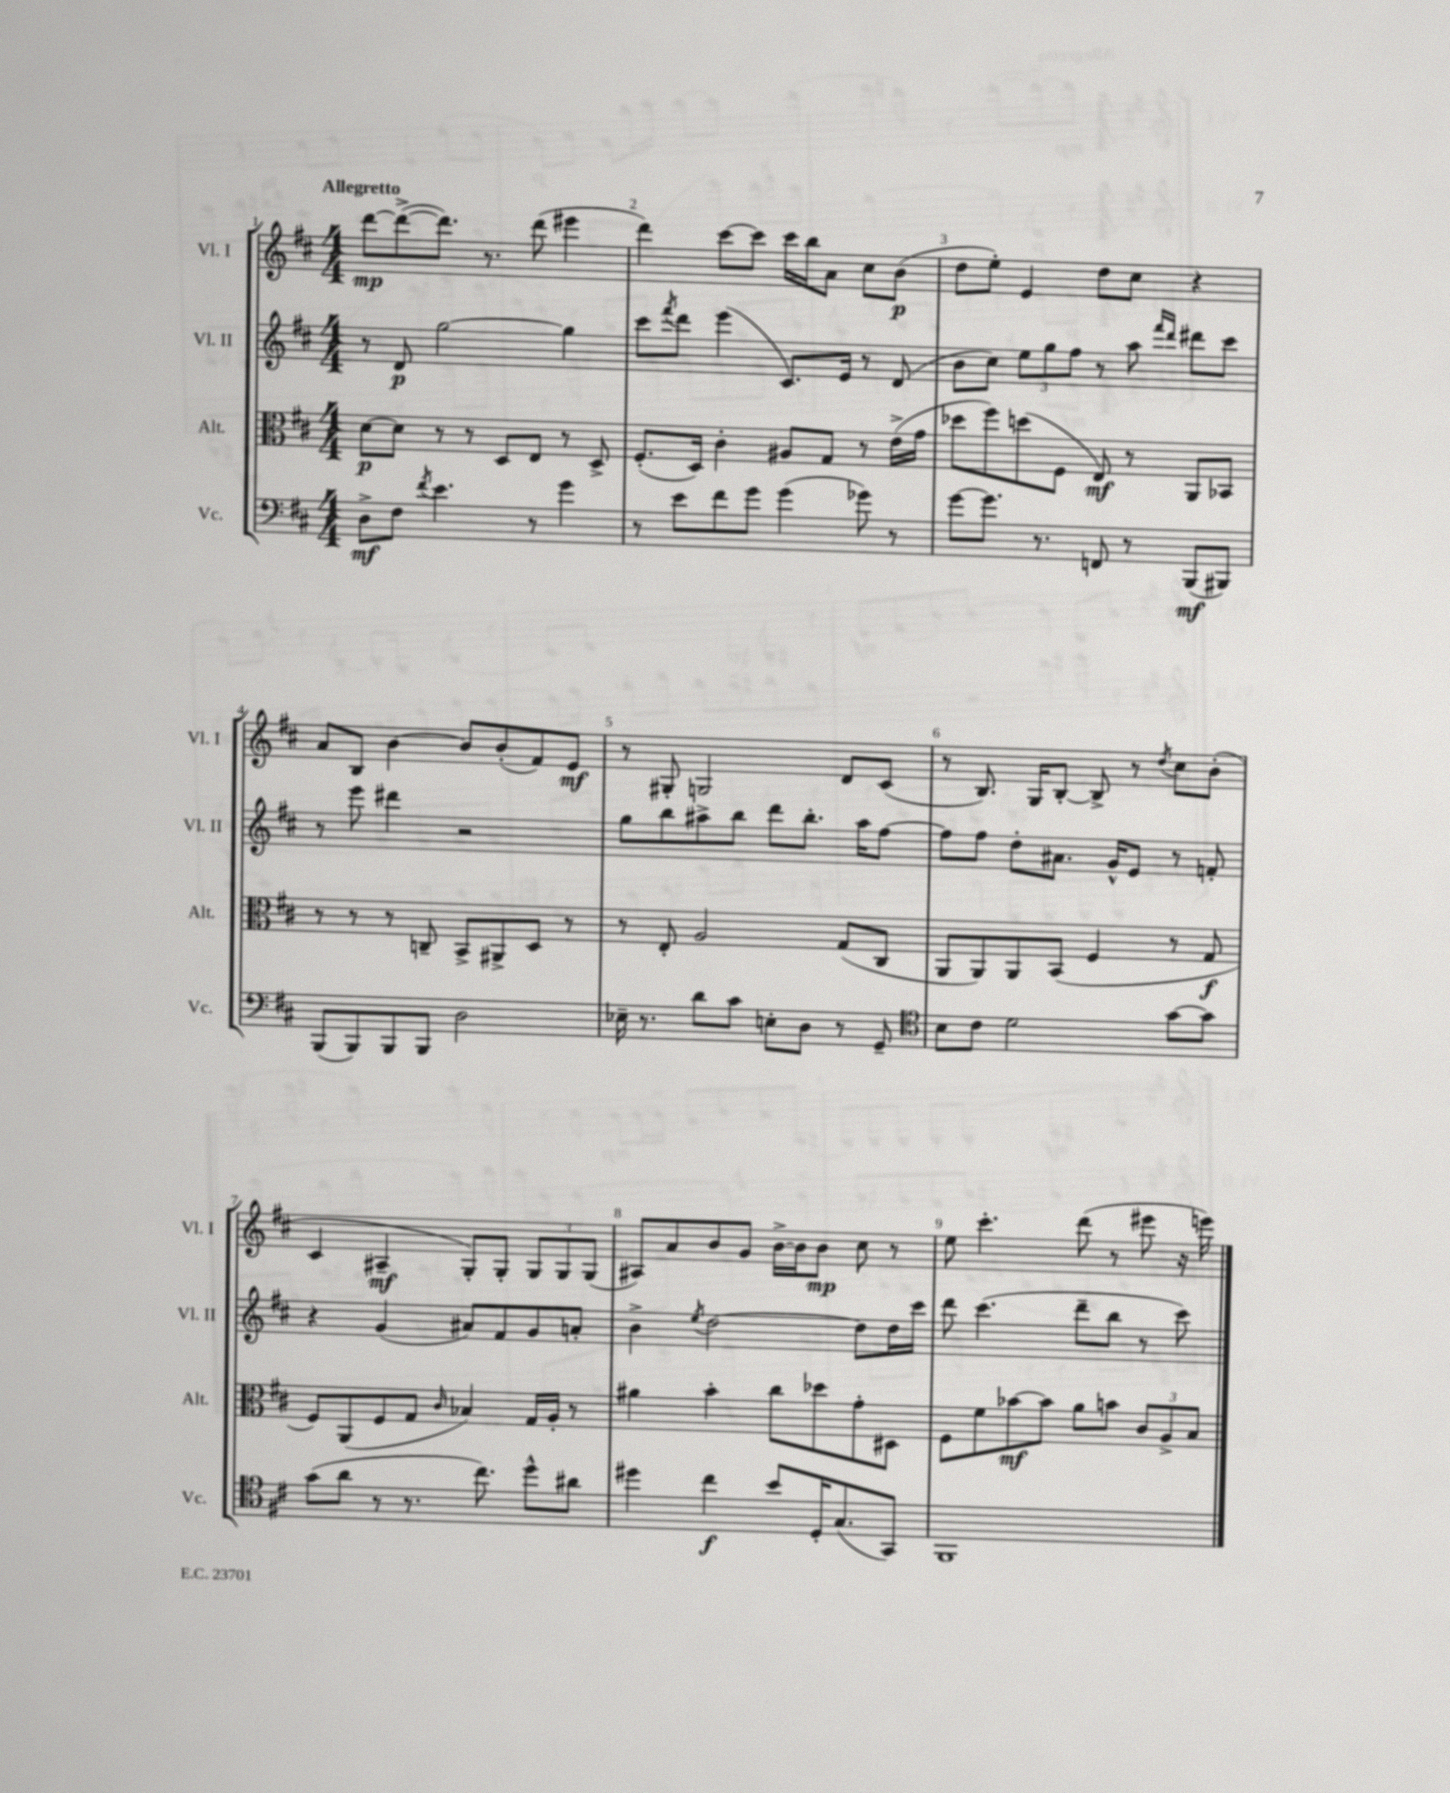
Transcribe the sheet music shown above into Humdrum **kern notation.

**kern	**kern	**kern	**kern
*staff4	*staff3	*staff2	*staff1
*clefF4	*clefC3	*clefG2	*clefG2
*k[f#c#]	*k[f#c#]	*k[f#c#]	*k[f#c#]
*M4/4	*M4/4	*M4/4	*M4/4
8D^\L	[8d\L	8r	[8ddd\L
8F#\J	8d\]J	8d/	(8ddd^\_
8qf#/	.	.	.
4.e\	8r	[2gg\	8.ddd\]J)
.	8r	.	.
.	.	.	8.r
.	8D/L	.	.
8r	8E/J	.	(8ddd\
4g\	8r	4gg\]	4eee#\
.	8D^/	.	.
=	=	=	=
8r	(8.F#'/L	8ccc#\L	4ddd\)
.	.	8qfff#/	.
8e\L	.	8ddd\J	.
.	16D/Jk)	.	.
8f#\	4c#'\	(4eee\	[8ccc#\L
8g\J	.	.	8ccc#\]J
(4g\	8A#/L	8.c#/L)	16ccc#\LL
.	.	.	16bb\J
.	8G/J	.	8a\J
.	.	16e/Jk	.
8g-\)	8r	8r	8cc#\L
8r	(16e^\LL	(8d/	(8b\J
.	16g\JJ	.	.
=	=	=	=
[8g\L	8dd-\L	8b\L	8dd\L
8.g\]J	8ff#\)	8cc#\J)	8ee'\J)
.	(8dd\	12ee\L	4e/
8.r	.	.	.
.	.	12gg\	.
.	8F#\J	.	.
.	.	12ff#\J	.
8FF/	8E/)	8r	8dd\L
8r	8r	8aa\	8cc#\J
.	.	16qqfff#/LL	.
.	.	16qqddd/JJ	.
(8BBB/L	8AA/L	8ddd#\L	4r
8BBB#/J)	8BB-/J	8ccc#\J	.
=	=	=	=
(8BBB/L	8r	8r	8a/L
8BBB/)	8r	8eee\	8B/J
8BBB/	8r	4ddd#\	[4b\
8BBB/J	8C~/	.	.
2D\	8BB^/L	2r	8b/]L
.	8AA#^/	.	(8b'/
.	8D/J	.	8f#/)
.	8r	.	8e/J
=	=	=	=
16E-~\	8r	8gg\L	8r
8.r	.	.	.
.	8E'/	8bb\	8G#'/
8d\L	2A/	8aa#^\	2G/
8c#\J	.	8bb\J	.
8E'\L	.	8ddd\L	.
8D\J	.	8.bb'\J	.
8r	(8G/L	.	8d/L
.	.	16aa#\LK	.
8GG~/	8C#/J	[8ff#\J	(8c#/J
=	=	=	=
*clefC4	*	*	*
8B\L	8AA/L	8ff#\]L	8r
8c#\J	8AA/)	8ff#\J	8.B/)
2d\	8AA/	8dd'\L	.
.	.	.	16G/LK
.	(8BB/J	8.a#\J	[8B'/J
.	4F#/	.	8B^/]
.	.	16g^^/LK	.
.	.	8e/J	8r
.	.	.	8qdd/
[8g\L	8r	8r	8cc#\L
8g\]J	8G/	8f'/	(8b'\J
=	=	=	=
(8g\L	8F#/L)	4r	4c#/
8a\J	(8AA/	.	.
8r	8F#/	(4g/	4A#~/
8.r	8G/J	.	.
.	16qqc#/	.	.
.	4B-/)	8a#/L)	8G'/L)
8.cc#\)	.	.	.
.	.	8f#/	8G'/J
8dd^^\L	16G/LL	8g/	12G/L
.	16A'/JJ	.	.
.	.	.	12G/
8a#\J	8r	8a'/J	.
.	.	.	(12G/J
=	=	=	=
4dd#\	4a#\	4b^\	8A#/L)
.	.	.	8a/
.	.	8qee/	.
4cc#\	4b'\	[2dd\	8b/
.	.	.	8g/J
8b/L	8cc#\L	.	[16b^\LL
.	.	.	16b\]J
16D'/K	8dd-\	.	8b\J
(8.G/	.	.	.
.	8g'\	8dd\]L	8cc#\
8GG/J)	8D#\J	16dd\L	8r
.	.	16ccc#\JJ	.
=	=	=	=
1FF#	8F#\L	8ddd\	8ee\
.	8f#\	(4.ccc#\	4.ccc#'\
.	[8b-\	.	.
.	8b-\]J	.	.
.	8a\L	8ddd~\L	(8ddd\
.	8b\J	8bb\J	8r
.	12c#/L	8r	8eee#\
.	12A^/	.	.
.	.	8ccc#\)	16r
.	12B/J	.	.
.	.	.	16eee\)
==	==	==	==
*-	*-	*-	*-
